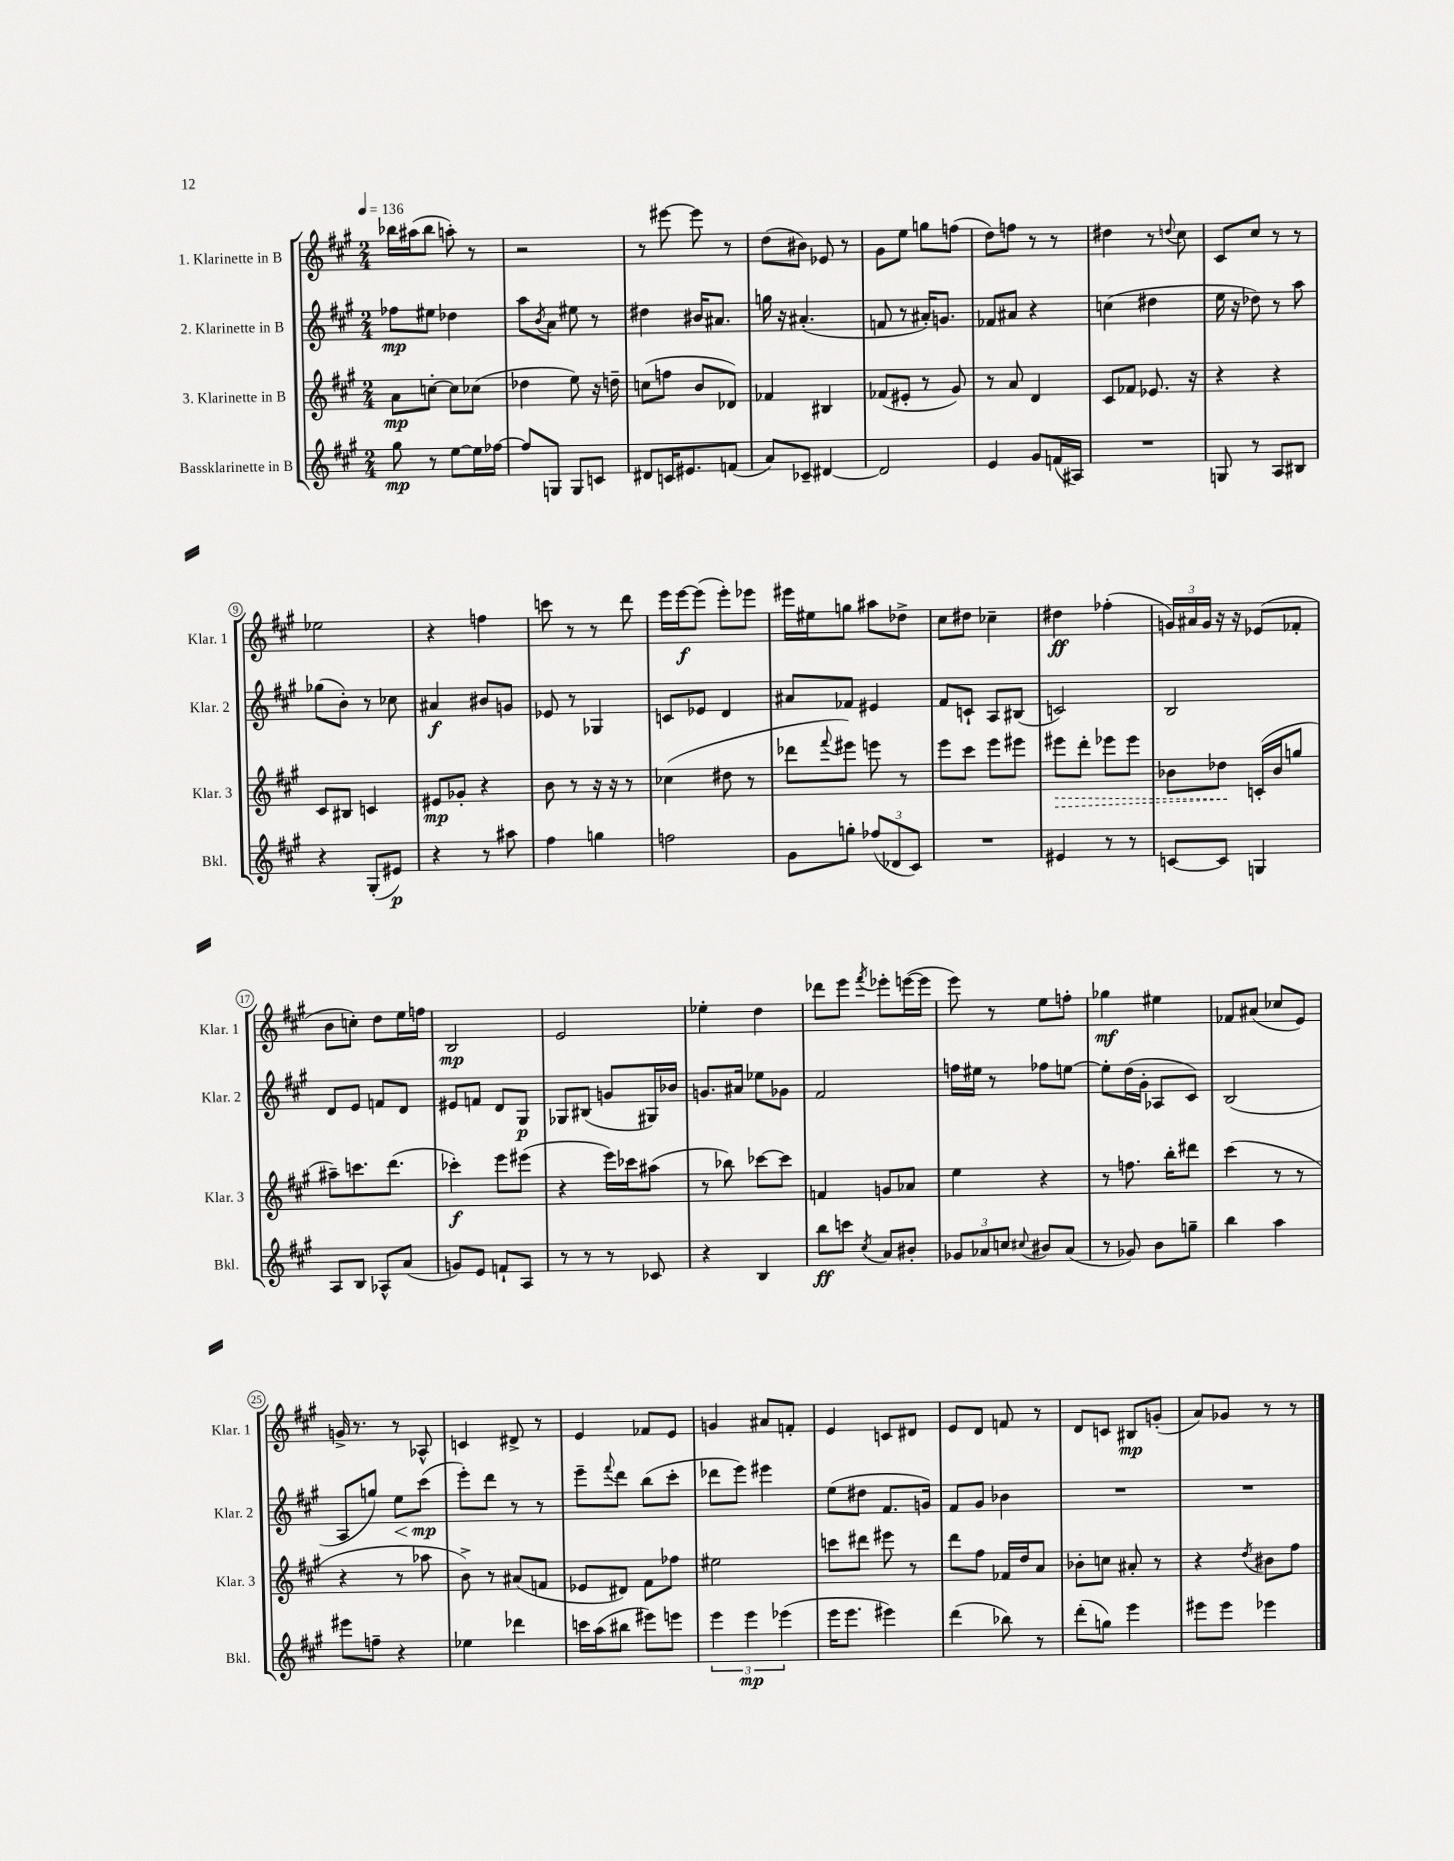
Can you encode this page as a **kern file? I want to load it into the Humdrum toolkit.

**kern	**kern	**kern	**kern
*staff4	*staff3	*staff2	*staff1
*clefG2	*clefG2	*clefG2	*clefG2
*k[f#c#g#]	*k[f#c#g#]	*k[f#c#g#]	*k[f#c#g#]
*M2/4	*M2/4	*M2/4	*M2/4
*MM136	*MM136	*MM136	*MM136
8gg#	8a	8ff-	16bb-
.	.	.	(16aa#
8r	[8cc'	8ee#	8bb-
[8ee	8cc]	4dd-	8aa')
16ee]	(8cc-	.	8r
[16ff-	.	.	.
=	=	=	=
8ff-]	4dd-	8aa	2r
.	.	8qb	.
8G	.	8a	.
8G	8ee)	8ee#	.
8c	16r	8r	.
.	16dd~	.	.
=	=	=	=
8d#	(8cc	4dd#	8r
16c	8ff	.	[8eee#
8.e#	.	.	.
.	8b	16b#	8eee#]
.	.	8.a#	.
(8f	8d-)	.	8r
=	=	=	=
8a)	4f-	16gg	(8dd
.	.	16r	.
8c-~	.	(4.a#'	8b#)
[4d#	4B#	.	8e-
.	.	.	8r
=	=	=	=
2d#]	(8f-	8f	8g#
.	8e#'	8r	8ee
.	8r	16a#')	8gg
.	.	8.g	.
.	8g#)	.	(8ff
=	=	=	=
4e	8r	8f-	8dd)
.	8a	8a#	8ff
8g#	4d	4r	8r
(16f	.	.	8r
16A#)	.	.	.
=	=	=	=
2r	8c#	(4cc	4dd#
.	8f-	.	.
.	8.e-	4dd#	8r
.	.	.	8qqdd
.	.	.	8cc#
.	16r	.	.
=	=	=	=
8G	4r	16ee	8c#
.	.	16r	.
8r	.	8dd-)	8cc#
8A	4r	8r	8r
8B#	.	8aa	8r
=	=	=	=
4r	8c#	(8gg-	2ee-
.	8B#	8b')	.
(8G#'	4c	8r	.
8e#)	.	8cc-	.
=	=	=	=
4r	8e#	4a#	4r
.	8g-'	.	.
8r	4r	8b#	4ff
8aa#	.	8g	.
=	=	=	=
4ff#	8b	8e-	8ccc
.	8r	8r	8r
4gg	16r	4G-	8r
.	16r	.	.
.	8r	.	8ddd
=	=	=	=
2ff	(4cc-	8c	16eee
.	.	.	[16eee
.	.	8e-	(8eee]
.	8dd#	4d	8eee')
.	8r	.	8eee-
=	=	=	=
8g#	8ddd-	8a#	16eee#
.	.	.	16ee#
.	8qqfff#	.	.
8gg'	8eee#)	8f-	8gg
(12ff-	8eee	4e#	8aa#
12d-	.	.	.
.	8r	.	8dd-^
12c#)	.	.	.
=	=	=	=
2r	8eee	8f#	8cc#
.	8ccc#	8c`	8dd#
.	8eee	8A	4cc-~
.	8eee#	(8B#	.
=	=	=	=
4e#	8eee#	2c)	4dd#
.	8ddd'	.	.
8r	8eee-	.	(4ff-'
8r	8eee-	.	.
=	=	=	=
[8c	8b-	2B	24g)
.	.	.	24a#
.	.	.	24g
8c]	8dd-	.	16r
.	.	.	16r
4G	(16c'	.	(8e-
.	16b-	.	.
.	8gg	.	8f-'
=	=	=	=
8A	8aa#~)	8d	8b
8B	8.ccc	8e	8cc')
8A-^^	.	8f	8dd
.	(8.ddd	.	.
(8a	.	8d	16ee
.	.	.	16ff
=	=	=	=
8g)	4ccc-')	8e#	2B
8e	.	8f	.
8f`	8eee	8d	.
8A	(8eee#	8G#	.
=	=	=	=
8r	4r	8G-	2e
8r	.	(8B#	.
8r	16eee)	8g	.
.	16ccc-	.	.
8c-	(8aa#	16G#)	.
.	.	16b-	.
=	=	=	=
4r	8r	8.g	4ee-'
.	8bb-)	.	.
.	.	16a#	.
4B	[8ccc-	8ee-	4dd
.	8ccc-]	8g-	.
=	=	=	=
8bb	4f	2f#	8ddd-
8ccc	.	.	8eee
8qcc#	.	.	8qfff#
8a	8g	.	8eee-'
8b#'	8a-	.	([16eee
.	.	.	16eee]
=	=	=	=
12g-	4ee	16ff	8eee)
.	.	16ee#	.
12a-	.	.	.
.	.	8r	8r
12cc	.	.	.
8qqcc#	.	.	.
8b#	4r	8ff-	8ee
(8a-	.	[8ee	8ff'
=	=	=	=
8r	8r	8ee']	4gg-
8g-)	8.ff	(16dd	.
.	.	16g#'	.
8b	.	8A-	4ee#
.	16bb'	.	.
8gg~	8ddd#	8c#)	.
=	=	=	=
4bb	(4ccc#	(2B	8f-
.	.	.	(8a#
4aa	8r	.	8cc-
.	8r	.	8e)
=	=	=	=
8eee#	4r	8A	16g^
.	.	.	8.r
8ff~	.	8gg)	.
4r	8r	8ee	8r
.	8aa-	(8ccc#	8A-^^
=	=	=	=
4ee-	8b^)	8eee')	4c
.	8r	8ddd	.
4ddd-	(8a#	8r	8d#^
.	8f	8r	8r
=	=	=	=
16ccc	8e-	8eee~	4e
(16aa	.	.	.
.	.	8qqfff#	.
8bb#	8d#)	8ddd	.
8eee#)	8f#	(8bb	8f-
8eee	8ff-	8ccc#'	8e
=	=	=	=
6eee	2ee#	8ddd-	4g
.	.	8eee)	.
6eee	.	.	.
.	.	4eee#	8a#
(6eee-	.	.	.
.	.	.	8f'
=	=	=	=
16eee	8ccc	(8ee	4e
8.eee	.	.	.
.	8ddd#	8dd#	.
4eee#)	8eee#	8.f#	8c
.	8r	.	8d#
.	.	16g)	.
=	=	=	=
(4ddd	8ddd	8f#	8e
.	8ff#	8g#	8d
8bb-)	16f-	4b-	8f
.	16dd	.	.
8r	8a	.	8r
=	=	=	=
(8ddd'	8b-'	2r	8d
8gg)	8cc	.	8c
4eee	8a#'	.	8B#
.	8r	.	(8g'
=	=	=	=
8eee#	4r	2r	8a)
8eee#	.	.	8g-
.	8qdd	.	.
4eee-	8b#	.	8r
.	8ff#	.	8r
==	==	==	==
*-	*-	*-	*-
